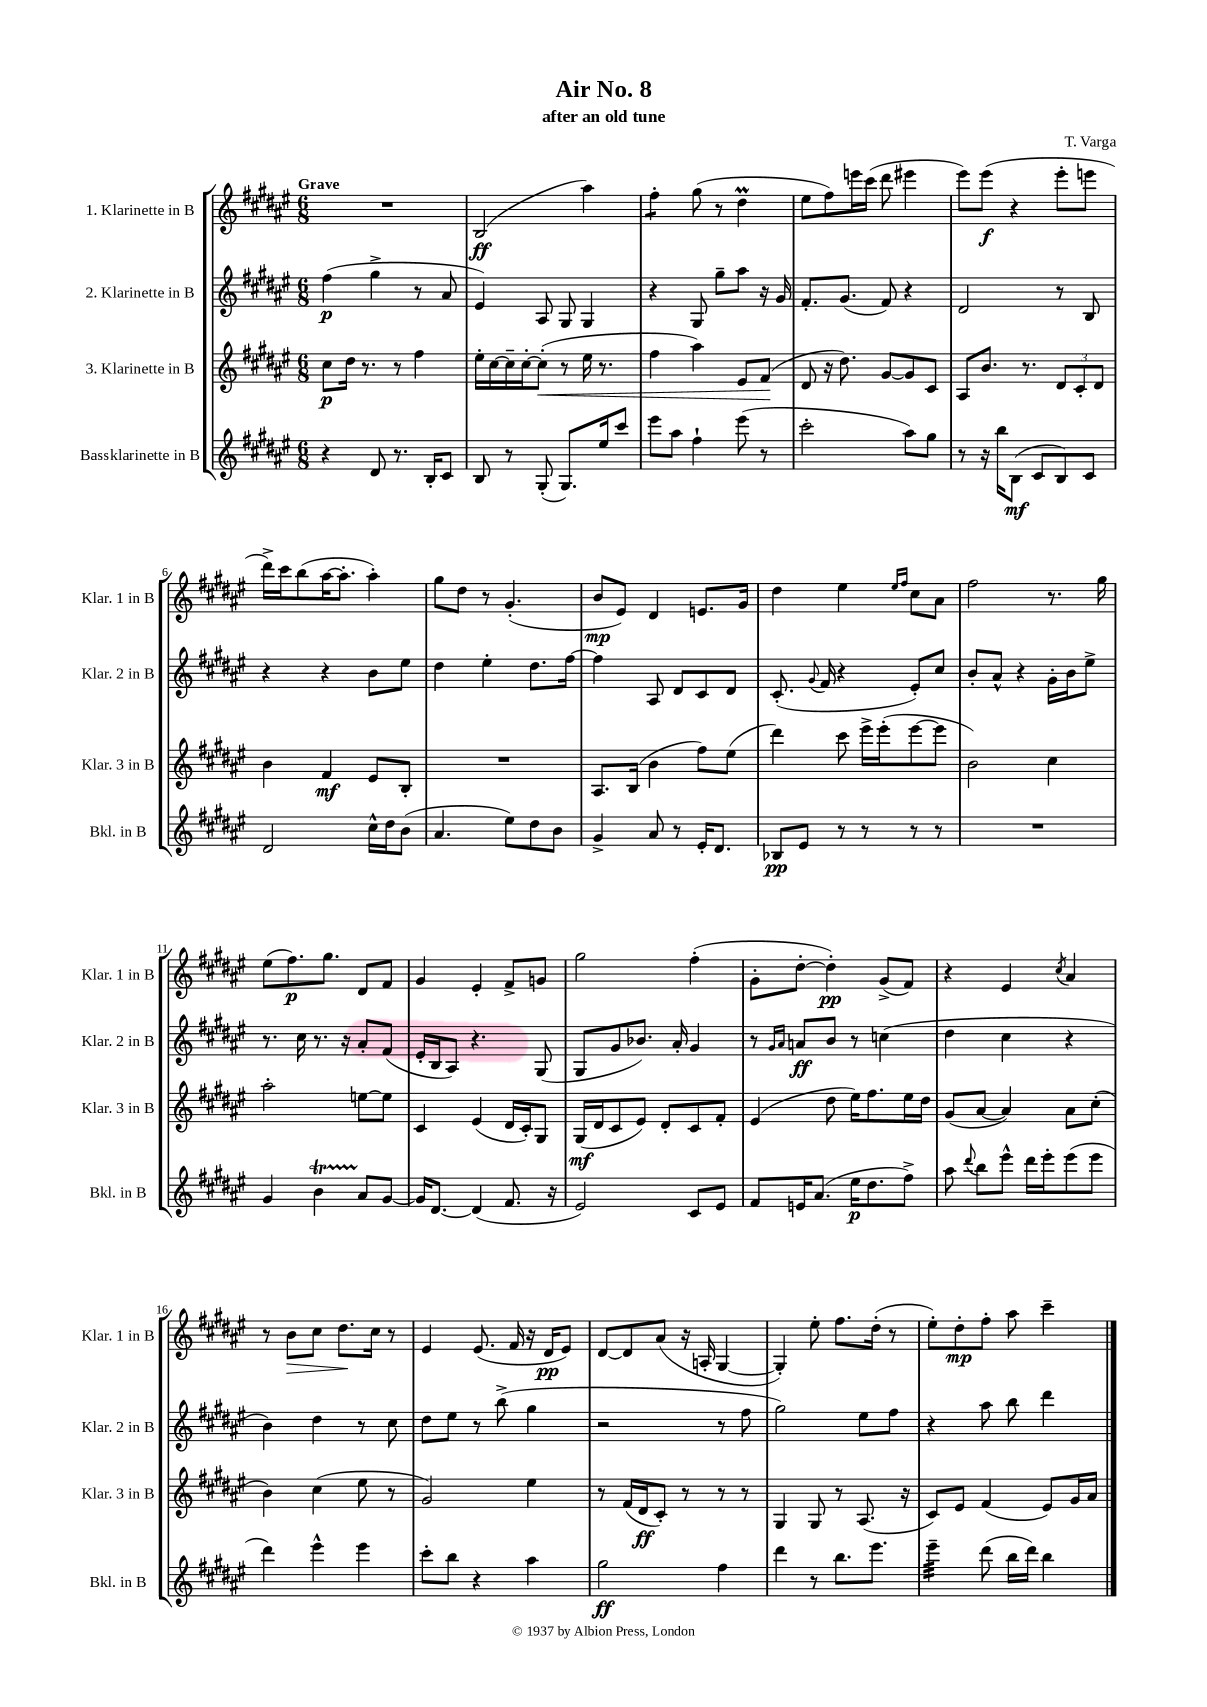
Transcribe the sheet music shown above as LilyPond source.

\header { title = "Air No. 8" composer = "T. Varga" subtitle = "after an old tune" }
<<
\new StaffGroup <<
\new Staff = "s0" \with { instrumentName = "1. Klarinette in B" shortInstrumentName = "Klar. 1 in B" } {
    \clef treble \key fis \major \numericTimeSignature \time 6/8 \tempo "Grave"
    \autoBeamOff R2. |
    b2\ff( ais''4) |
    fis''4:8-. gis''8( r8 dis''4\prall |
    eis''8[ fis''8) e'''16 cis'''16]( dis'''8 eis'''4 |
    eis'''8[) eis'''8]\f( r4 eis'''8[-. e'''8] |
    dis'''16[->) cis'''16 b''8( ais''16~ ais''8.]-. ais''4-.) |
    gis''8[ dis''8] r8 gis'4.-.( |
    b'8[\mp eis'8]) dis'4 e'8.[ gis'16] |
    dis''4 eis''4 \grace { eis''16[ fis''16] } cis''8[ ais'8] |
    fis''2 r8. gis''16 |
    eis''8[( fis''8.\p) gis''8.] dis'8[ fis'8] |
    gis'4 eis'4-. fis'8[-> g'8] |
    gis''2 fis''4-.( |
    gis'8[-. dis''8]~-. dis''4-.\pp) gis'8[->( fis'8]) |
    r4 eis'4 \acciaccatura { cis''8 } ais'4 |
    r8 b'8[\> cis''8] dis''8.[\! cis''16] r8 |
    eis'4 eis'8.( fis'16 r16 dis'16[\pp eis'8]) |
    dis'8[~ dis'8 ais'8]( r16 a16-. gis4~ |
    gis4-.) eis''8-. fis''8.[ dis''16]-.( r8 |
    eis''8[-.) dis''8-.\mp fis''8]-. ais''8 cis'''4-- \bar "|." |
}
\new Staff = "s1" \with { instrumentName = "2. Klarinette in B" shortInstrumentName = "Klar. 2 in B" } {
    \clef treble \key fis \major \numericTimeSignature \time 6/8
    \autoBeamOff fis''4\p( gis''4-> r8 ais'8 |
    eis'4) ais8 gis8 gis4 |
    r4 gis8 gis''8[-- ais''8] r16 gis'16 |
    fis'8.[-. gis'8.]( fis'8) r4 |
    dis'2 r8 b8 |
    r4 r4 b'8[ eis''8] |
    dis''4 eis''4-. dis''8.[ fis''16]~ |
    fis''4 ais8 dis'8[ cis'8 dis'8] |
    cis'8.-.( \appoggiatura { gis'8 } fis'16 r4 eis'8[-.) cis''8] |
    b'8[-. ais'8]-^ r4 gis'16[-. b'16 eis''8]-> |
    r8. cis''16 r8. r16 ais'8[-. fis'8]( |
    eis'16[-. b16 ais8]) r4. gis8( |
    gis8[ gis'8 bes'8.]) ais'16-. gis'4 |
    r8 \grace { gis'16[ ais'16] } a'8[\ff b'8] r8 c''4( |
    dis''4 cis''4 r4 |
    b'4) dis''4 r8 cis''8 |
    dis''8[ eis''8] r8 b''8->( gis''4 |
    r2 r8 fis''8 |
    gis''2) eis''8[ fis''8] |
    r4 ais''8 b''8 dis'''4 \bar "|." |
}
\new Staff = "s2" \with { instrumentName = "3. Klarinette in B" shortInstrumentName = "Klar. 3 in B" } {
    \clef treble \key fis \major \numericTimeSignature \time 6/8
    \autoBeamOff cis''8[\p dis''16] r8. r8 fis''4 |
    eis''16[-. cis''16~ cis''16-- cis''16~-. cis''8]-.\<( r8 eis''16 r8. |
    fis''4 ais''4) eis'8[ fis'8]\!( |
    dis'8 r16 dis''8.) gis'8[~ gis'8 cis'8] |
    ais8[ b'8.] r8. \tuplet 3/2 { dis'8[ cis'8-. dis'8] } |
    b'4 fis'4\mf eis'8[ b8]-. |
    R2. |
    ais8.[ b16]( b'4 fis''8[) eis''8]( |
    dis'''4) cis'''8 eis'''16[-> eis'''16-.( eis'''8~ eis'''8] |
    b'2) cis''4 |
    ais''2-. e''8[~ e''8] |
    cis'4 eis'4( dis'16[ cis'16-.) gis8] |
    gis16[\mf( dis'16 cis'8 eis'8]) dis'8[-. cis'8 fis'8]-. |
    eis'4( dis''8 eis''16[) fis''8. eis''16 dis''16] |
    gis'8[( ais'8]~ ais'4) ais'8[ cis''8]-.( |
    b'4) cis''4( eis''8 r8 |
    gis'2) eis''4 |
    r8 fis'16[( dis'16\ff cis'8]-.) r8 r8 r8 |
    gis4 gis8 r8 ais8.( r16 |
    cis'8[) eis'8] fis'4( eis'8[) gis'16 ais'16] \bar "|." |
}
\new Staff = "s3" \with { instrumentName = "Bassklarinette in B" shortInstrumentName = "Bkl. in B" } {
    \clef treble \key fis \major \numericTimeSignature \time 6/8
    \autoBeamOff r4 dis'8 r8. b16[-. cis'8] |
    b8 r8 gis8-.( gis8.[) eis''16 cis'''8] |
    eis'''8[ ais''8] fis''4-! eis'''8( r8 |
    cis'''2-. ais''8[) gis''8] |
    r8 r16 b''16[ b8]\mf( cis'8[ b8) cis'8] |
    dis'2 cis''16[-^ dis''16 b'8]( |
    ais'4. eis''8[) dis''8 b'8] |
    gis'4-> ais'8 r8 eis'16[-. dis'8.] |
    bes8[\pp eis'8] r8 r8 r8 r8 |
    R2. |
    gis'4 b'4\startTrillSpan ais'8[\stopTrillSpan gis'8]~ |
    gis'16[ dis'8.]~ dis'4( fis'8. r16 |
    eis'2) cis'8[ eis'8] |
    fis'8[ e'16 ais'8.]( eis''16[\p dis''8. fis''8]->) |
    ais''8 \appoggiatura { dis'''8 } b''8[ eis'''8]-^ dis'''16[ eis'''16-. eis'''8( eis'''8] |
    dis'''4) eis'''4-^ eis'''4 |
    cis'''8[-. b''8] r4 ais''4 |
    gis''2\ff fis''4 |
    dis'''4 r8 b''8.[ eis'''8.] |
    eis'''4:32-- dis'''8( b''16[ dis'''16]) b''4 \bar "|." |
}
>>
>>
